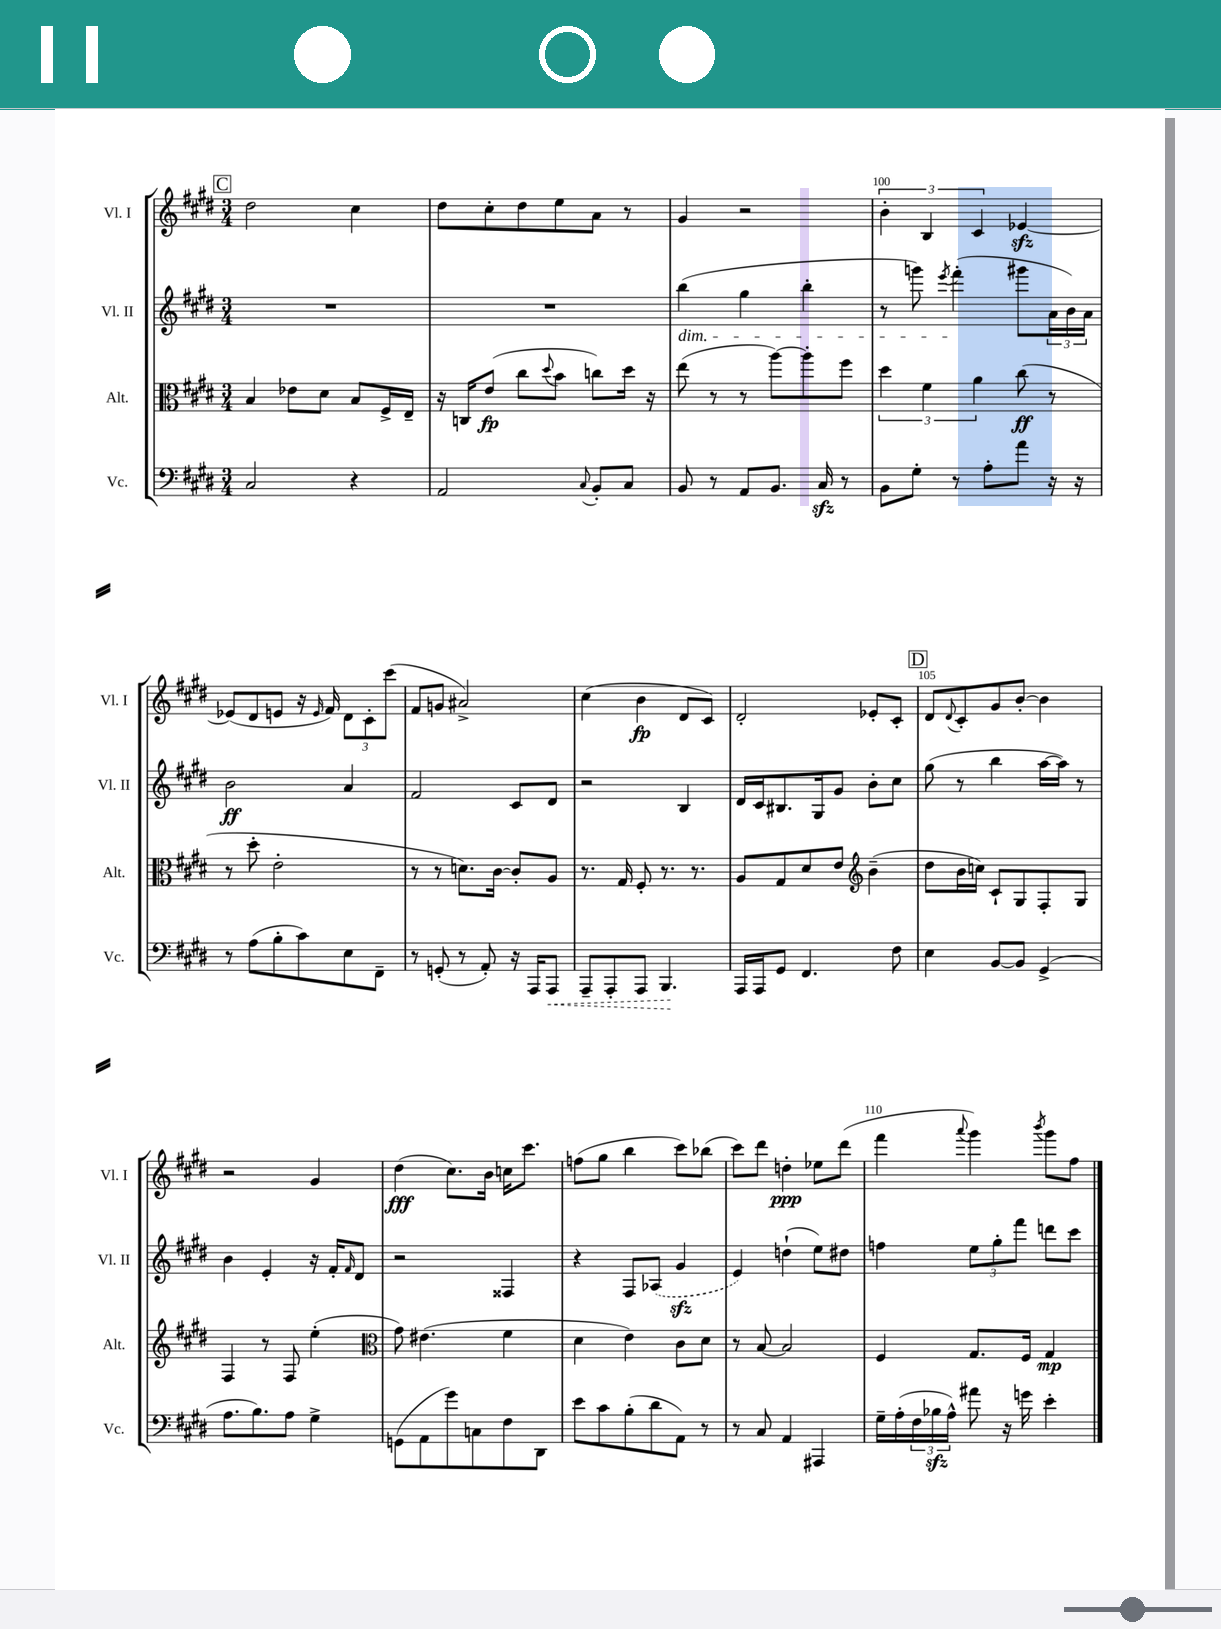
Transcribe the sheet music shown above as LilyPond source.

<<
\new StaffGroup <<
\new Staff = "s0" \with { instrumentName = "Vl. I" shortInstrumentName = "Vl. I" } {
    \clef treble \key e \major \numericTimeSignature \time 3/4
    \mark \markup { \box "C" } dis''2 cis''4 |
    dis''8 cis''8-. dis''8 e''8 a'8 r8 |
    gis'4 r2 |
    \tuplet 3/2 { b'4-. b4 cis'4 } ees'4~\sfz |
    ees'8( dis'8 e'8 r16 \grace { e'16 } fis'16) \tuplet 3/2 { dis'8 cis'8-. cis'''8( } |
    fis'8 g'8 ais'2->) |
    cis''4( b'4\fp dis'8 cis'8) |
    dis'2-. ees'8-. cis'8-. |
    \mark \markup { \box "D" } dis'8 \appoggiatura { dis'8 } cis'8-. gis'8 b'8~-. b'4 |
    r2 gis'4 |
    dis''4\fff( cis''8.) b'16 c''16 cis'''8. |
    f''8( gis''8 b''4 cis'''8) bes''8( |
    cis'''8) dis'''8 d''4-.\ppp ees''8 dis'''8( |
    fis'''4 \appoggiatura { a'''8 } gis'''4) \acciaccatura { b'''8 } gis'''8 fis''8 \bar "|." |
}
\new Staff = "s1" \with { instrumentName = "Vl. II" shortInstrumentName = "Vl. II" } {
    \clef treble \key e \major \numericTimeSignature \time 3/4
    \mark \markup { \box "C" } R2. |
    R2. |
    b''4\dim( gis''4 b''4-. |
    r8 g'''8) \acciaccatura { e'''8 } fis'''4-.\!( gis'''8 \tuplet 3/2 { a'16 b'16) a'16 } |
    b'2\ff a'4 |
    fis'2 cis'8 dis'8 |
    r2 b4 |
    dis'16 cis'16 bis8. gis16 gis'8 b'8-. cis''8 |
    \mark \markup { \box "D" } gis''8( r8 b''4 a''16~ a''16) r8 |
    b'4 e'4-. r16 fis'16-. \grace { fis'16 } dis'8 |
    r2 fisis4 |
    r4 fis8 \once \slurDashed aes8( gis'4\sfz |
    e'4) d''4-!( e''8) dis''8 |
    f''4 \tuplet 3/2 { e''8 gis''8-. fis'''8 } d'''8 cis'''8 \bar "|." |
}
\new Staff = "s2" \with { instrumentName = "Alt." shortInstrumentName = "Alt." } {
    \clef alto \key e \major \numericTimeSignature \time 3/4
    \mark \markup { \box "C" } b4 ees'8 dis'8 b8 fis16-> e16-- |
    r16 c16 e'8\fp( cis''8 \appoggiatura { dis''8 } b'8 c''8) dis''16 r16 |
    e''8( r8 r8 a''8~) a''8-. fis''8 |
    \tuplet 3/2 { dis''4 fis'4 a'4 } cis''8\ff( r8 |
    r8 dis''8-. e'2-. |
    r8 r8 d'8.) cis'16~ cis'8-. a8 |
    r8. gis16 fis8-. r8. r8. |
    a8 gis8 dis'8 e'8 \clef treble b'4--( |
    \mark \markup { \box "D" } dis''8 b'16 c''16) cis'8-! gis8 fis8-. gis8 |
    fis4 r8 fis8 e''4-.( |
    \clef alto gis'8) eis'4.( fis'4 |
    dis'4 e'4) cis'8 dis'8 |
    r8 b8~ b2 |
    fis4 gis8. fis16 gis4\mp \bar "|." |
}
\new Staff = "s3" \with { instrumentName = "Vc." shortInstrumentName = "Vc." } {
    \clef bass \key e \major \numericTimeSignature \time 3/4
    \mark \markup { \box "C" } cis2 r4 |
    a,2 \appoggiatura { cis8 } b,8-. cis8 |
    b,8 r8 a,8 b,8. cis16\sfz r8 |
    b,8 gis8-. r8 a8-. a'8 r16 r16 |
    r8 a8( b8-. cis'8) e8 fis,8-- |
    r8 g,8-.( r8 a,8-.) r16 a,,16 \once \override Hairpin.style = #'dashed-line a,,8\< |
    a,,8-- a,,8-. a,,8 b,,4.\! |
    a,,16 a,,16 gis,8 fis,4. fis8 |
    \mark \markup { \box "D" } e4 b,8~ b,8 gis,4->( |
    a8. b8.) a8 gis4-> |
    g,8( a,8 gis'8) c8 fis8 dis,8 |
    e'8 cis'8 b8-.( dis'8 a,8) r8 |
    r8 cis8 a,4 ais,,4 |
    gis16-- a16-.( \tuplet 3/2 { fis16 bes16\sfz a16-^) } ais'8 r16 g'16 e'4-. \bar "|." |
}
>>
>>
\layout { \context { \Score currentBarNumber = #97 \override BarNumber.break-visibility = ##(#f #t #t) barNumberVisibility = #(every-nth-bar-number-visible 5) } }
